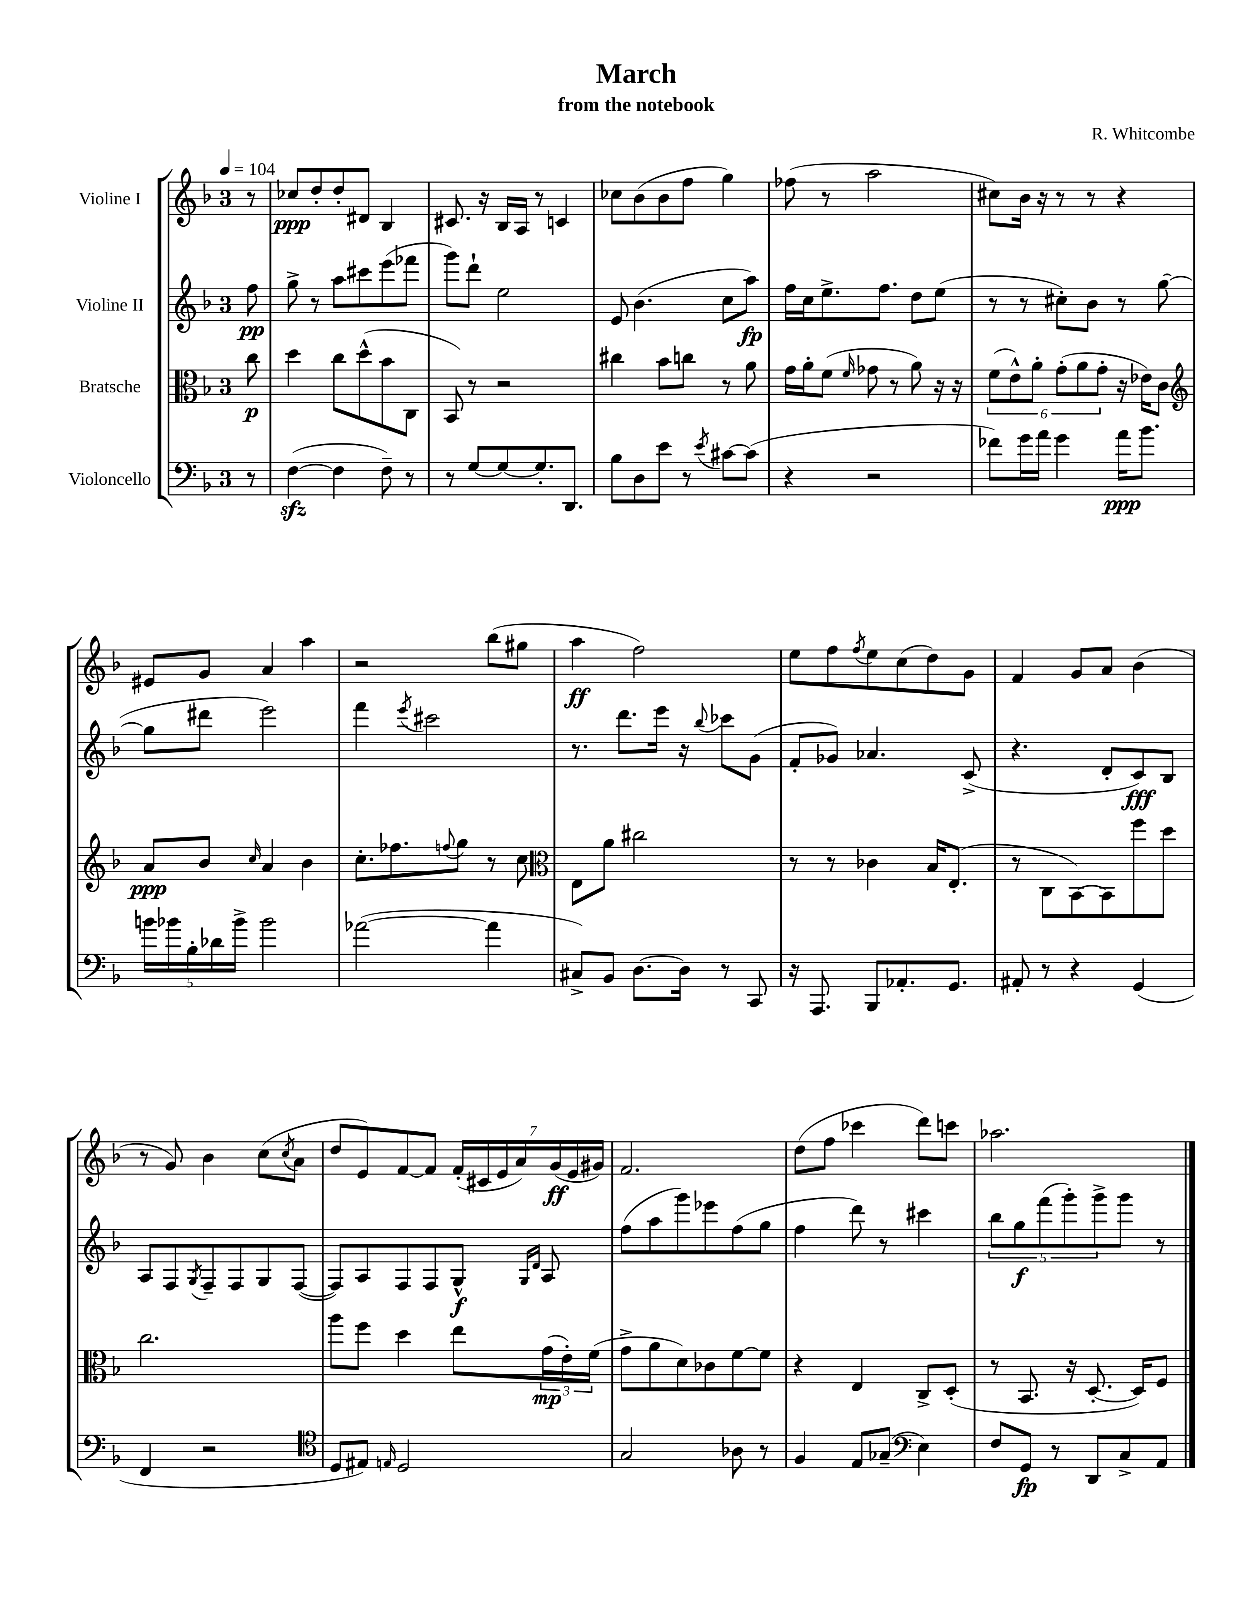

**kern	**kern	**kern	**kern
*staff4	*staff3	*staff2	*staff1
*clefF4	*clefC3	*clefG2	*clefG2
*k[b-]	*k[b-]	*k[b-]	*k[b-]
*M3/4	*M3/4	*M3/4	*M3/4
*MM104	*MM104	*MM104	*MM104
8r	8cc	8ff	8r
=	=	=	=
([4F	4dd	8gg^	8cc-
.	.	8r	8dd'
4F]	8cc	8aa	8dd'
.	(8dd^^	8ccc#	8d#
8F~)	8b-	(8eee	4B-
8r	8C	8fff-	.
=	=	=	=
8r	8BB-)	8ggg)	8.c#
[8G	8r	8ddd`	.
.	.	.	16r
8G_	2r	2ee	16B-
.	.	.	16A
8.G']	.	.	8r
.	.	.	4c
8.DD	.	.	.
=	=	=	=
8B-	4cc#	8e	8cc-
8D	.	(4.b-	(8b-
8e	8b-	.	8b-
8r	8cc	.	8ff
8qe	.	.	.
[8c#	8r	8cc	4gg)
(8c#]	8a	8aa)	.
=	=	=	=
4r	16g	16ff	(8ff-
.	16a'	16cc	.
.	(8f	8.ee^	8r
.	16qqf	.	.
2r	8g-	.	2aa
.	.	8.ff	.
.	8r	.	.
.	8a)	8dd	.
.	16r	(8ee	.
.	16r	.	.
=	=	=	=
8f-)	(12f	8r	8cc#)
.	12e^^)	.	.
16g	.	8r	16b-
.	12a'	.	.
16a	.	.	16r
4g	(12g'	8cc#')	8r
.	12a	.	.
.	.	8b-	8r
.	12g'	.	.
16a	16r	8r	4r
8.b-	16e-)	.	.
.	8c	([8gg	.
=	=	=	=
*	*clefG2	*	*
20b	8a	8gg]	8e#
20b-	.	.	.
20B-'	.	.	.
.	8b-	8ddd#	8g
20d-	.	.	.
20b-^	.	.	.
.	16qqcc	.	.
2b-	4a	2eee)	4a
.	4b-	.	4aa
=	=	=	=
([2a-	8.cc'	4fff	2r
.	8.ff-	.	.
.	.	8qeee	.
.	.	2ccc#	.
.	8qqff	.	.
.	8gg	.	.
4a-]	8r	.	(8bb-
.	8cc	.	8gg#
=	=	=	=
*	*clefC3	*	*
8C#^)	8E	8.r	4aa
8BB-	8a	.	.
.	.	8.ddd	.
[8.D	2cc#	.	2ff)
.	.	16eee	.
16D]	.	16r	.
.	.	8qqbb-	.
8r	.	8ccc-	.
8CC	.	(8g	.
=	=	=	=
16r	8r	8f'	8ee
8.AAA	.	.	.
.	8r	8g-)	8ff
.	.	.	8qff
8BBB-	4c-	4.a-	8ee
8.AA-'	.	.	(8cc
.	16B-	.	8dd)
8.GG	(8.E'	.	.
.	.	(8c^	8g
=	=	=	=
8AA#'	8r	4.r	4f
8r	8C	.	.
4r	[8BB-)	.	8g
.	8BB-]	8d'	8a
(4GG	8ff	8c)	(4b-
.	8dd	8B-	.
=	=	=	=
4FF	2.cc	8A	8r
.	.	8F	8g)
.	.	8qG	.
2r	.	8F~	4b-
.	.	8F	.
.	.	8G	(8cc
.	.	.	8qcc
.	.	([8F	8a
=	=	=	=
*clefC4	*	*	*
8D	8aa	8F])	8dd
8E#)	8ff	8A	8e)
16qqE	.	.	.
2D	4dd	8F	[8f
.	.	8F	8f]
.	8ee	8G^^	(28f'
.	.	.	28c#
.	.	.	28e
.	.	.	28a)
.	.	16qqG	.
.	.	16qqd	.
.	(24g	8A	.
.	.	.	(28g
.	24e')	.	.
.	.	.	28e
.	(24f	.	.
.	.	.	28g#)
=	=	=	=
2G	8g^	(8ff	2.f
.	8a	8aa	.
.	8d)	8ggg)	.
.	8c-	8eee-	.
8A-	[8f	(8ff	.
8r	8f]	8gg	.
=	=	=	=
4F	4r	4ff	(8dd
.	.	.	8ff
8E	4E	8ddd)	4ccc-
(8G-~	.	8r	.
*clefF4	*	*	*
4E)	8C^	4ccc#	8ddd)
.	(8D'	.	8ccc
=	=	=	=
8F	8r	10bb-	2.aa-
.	.	10gg	.
8GG	8.BB-	.	.
.	.	(10fff	.
8r	.	.	.
.	.	10ggg')	.
.	16r	.	.
8DD	[8.D'	.	.
.	.	10ggg^	.
8C^	.	8ggg	.
.	16D])	.	.
8AA	8F	8r	.
==	==	==	==
*-	*-	*-	*-
